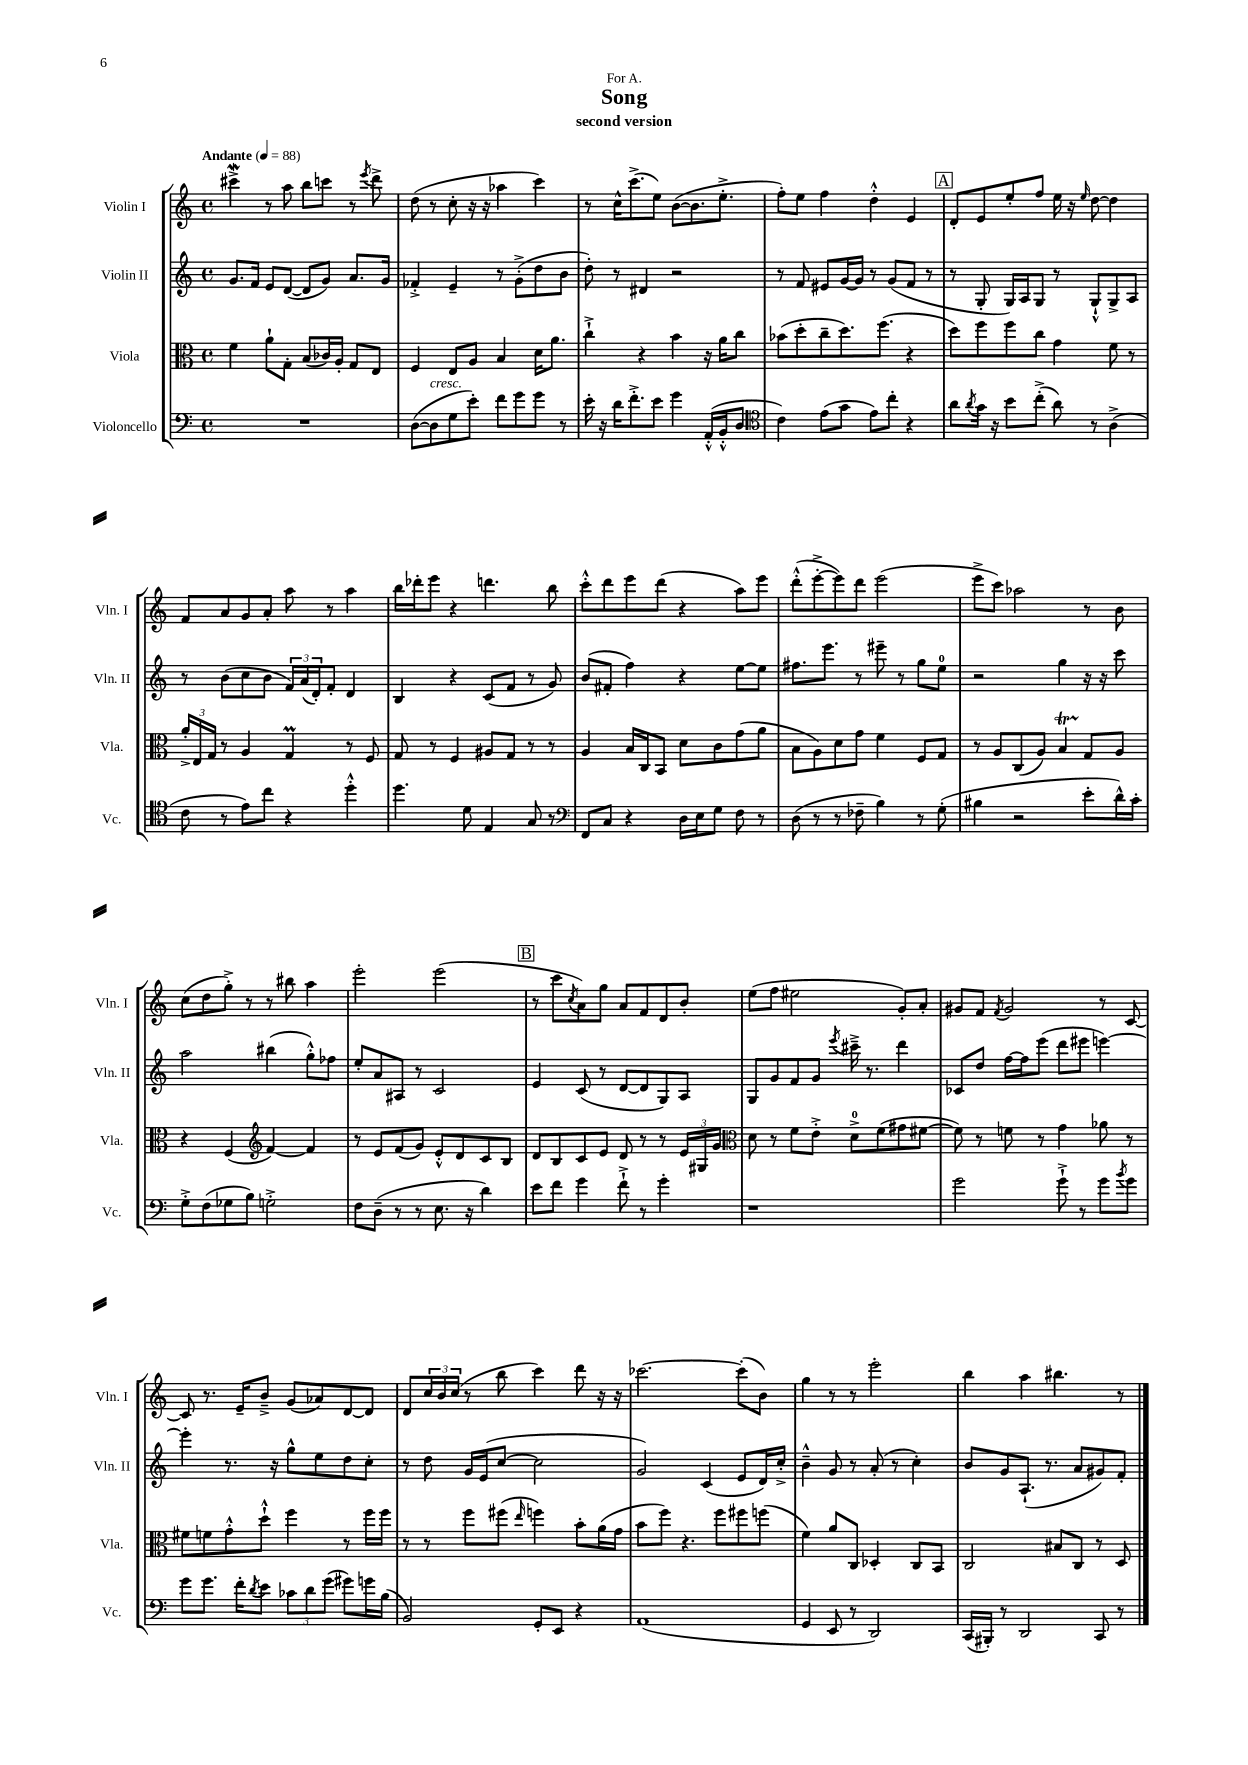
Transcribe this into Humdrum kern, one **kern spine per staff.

**kern	**kern	**kern	**kern
*part4	*part3	*part2	*part1
*staff4	*staff3	*staff2	*staff1
*I"Violoncello	*I"Viola	*I"Violin II	*I"Violin I
*I'Vc.	*I'Vla.	*I'Vln. II	*I'Vln. I
*clefF4	*clefC3	*clefG2	*clefG2
*k[]	*k[]	*k[]	*k[]
*M4/4	*M4/4	*M4/4	*M4/4
*met(c)	*met(c)	*met(c)	*met(c)
*MM88	*MM88	*MM88	*MM88
=1	=1	=1	=1
!	!	!	!LO:TX:a:B:t=Andante
1r	4f\	8.g/L	4ccc#XW^\
.	.	16f/Jk	.
.	8a`\L	8e/L	8r
.	8G'\J	([8d/J	8aa\
.	(8B/L	8d/L]	8bb\L
.	16c-X/L)	8g/J)	8cccn\J
.	16A'/JJ	.	.
.	8G/L	8.a/L	8r
.	.	.	8qeee/
.	8E/J	.	8ddd^\
.	.	16g/Jk	.
=2	=2	=2	=2
([8D\L	4F/	4f-X'^/	(8dd\
!LO:TX:a:i:t=cresc.	!	!	!
8D\]	.	.	8r
8G\	8E/L	4e~/	8cc'\
8e'\J)	8A/J	.	16r
.	.	.	16r
8f\L	4B/	8r	4aa-X\
8g\	.	(8g'^\L	.
8g\J	16d\KL	8dd\	4ccc\)
.	8.a\J	.	.
8r	.	8b\J	.
=3	=3	=3	=3
16e'\	4cc`^\	8dd'\)	8r
16r	.	.	.
16d\KL	.	8r	16cc^^\KL
8.f'^\	.	.	(8.ccc^\
.	4r	4d#X/	.
8e\J	.	.	8ee\J)
4g\	4b\	2r	([8b\L
.	.	.	8.b\]
(16AA'^^/LL	16r	.	.
16BB'^^/J	16a\KL	.	8.ee'^\J
8D/J	8cc\J	.	.
=4	=4	=4	=4
*clefC4	*	*	*
4c\)	(8b-X\L	8r	8ff'\L)
.	8dd'\	8f/	8ee\J
(8e\L	8cc~\	8e#X/L	4ff\
8g\J	8.dd\)	[16g/L	.
.	.	16g/JJ]	.
8e\L)	.	8r	4dd'^^\
.	(8.ff\J	.	.
8cc'\J	.	(8g/L	.
4r	4r	8f/J	4e/
.	.	8r	.
!!LO:REH:place=s1:t=A
=5	=5	=5	=5
8a\L	8dd\L)	8r	8d'/L
8qa/	.	.	.
16g\Jk	8ff\	8G'/	8e/
16r	.	.	.
8b\L	8ff\	16G/LL)	8ee'/
.	.	16A/J	.
(8cc'^\J	8cc\J	8G/J	8ff/J
8a\)	4g\	8r	16ee\
.	.	.	16r
.	.	.	16qqee/
8r	.	8G`^^/L	[8dd\
(4A^\	8f\	8G^/	4dd\]
.	8r	8A/J	.
!!LO:LB:g=z
=6	=6	=6	=6
8c\	24a'^/LL	8r	8f/L
.	24E/	.	.
.	24G/JJ	.	.
8r	8r	(8b\L	8a/
8e\L)	4A/	8cc\	8g/
8cc\J	.	8b\J	8a'/J
4r	4GM/	24f/LL)	8aa\
.	.	(24a/	.
.	.	24d'/J)	.
.	.	8f'/J	8r
4dd'^^\	8r	4d/	4aa\
.	8F/	.	.
=7	=7	=7	=7
4.dd\	8G/	4B/	16bb\LL
.	.	.	16ddd-X'\J
.	8r	.	8eee\J
.	4F/	4r	4r
8d\	.	.	.
4E/	8A#X/L	(8c/L	4.dddn\
.	8G/J	8f/J	.
8G/	8r	8r	.
8r	8r	8g/)	8bb\
=8	=8	=8	=8
*clefF4	*	*	*
8FF/L	4A/	(8b/L	8ccc'^^\L
8C/J	.	8f#X'/J	8ddd\
4r	16B/LL	4ff\)	8eee\
.	16C/J	.	.
.	8BB/J	.	(8ddd\J
16D\LL	8d\L	4r	4r
16E\J	.	.	.
8G\J	8c\	.	.
8F\	(8g\	[8ee\L	8aa\L)
8r	8a\J	8ee\J]	8eee\J
=9	=9	=9	=9
(8D\	8B\L	8.ff#X\L	(8ddd'^^\L
8r	8A\)	.	[8eee'^\
.	.	8.eee\J	.
8r	8d\	.	8eee\])
8F-X~\	8g\J	8r	8ddd\J
4B\)	4f\	8eee#X~\	(2eee\
.	.	8r	.
8r	8F/L	8gg\L	.
(8G'\	8G/J	8ee\J	.
=10	=10	=10	=10
4B#X\	8r	2r	8eee^\L
.	8A/L	.	8ccc\J)
2r	(8C/	.	2aa-X\
.	8A/J)	.	.
.	4Bt/	4gg\	.
8e'\L	8G/L	16r	8r
.	.	16r	.
16d^^\L)	8A/J	8ccc\	8b\
16c'\JJ	.	.	.
!!LO:LB:g=z
=11	=11	=11	=11
8G'^\L	4r	2aa\	(8cc\L
(8F\	.	.	8dd\
8G-X\	(4F/	.	8gg'^\J)
8B\J)	.	.	8r
*	*clefG2	*	*
2Gn'^\	[4f/)	(4bb#X\	8r
.	.	.	8bb#X\
.	4f/]	8gg'^^\L)	4aa\
.	.	8ff-X\J	.
=12	=12	=12	=12
8F\L	8r	8ee'/L	2eee'\
(8D~\J	8e/L	8a/	.
8r	(8f/	8A#X/J	.
8r	8g/J)	8r	.
8.E\	8e'^^/L	2c/	(2eee\
.	8d/	.	.
16r	.	.	.
4d\)	8c/	.	.
.	8B/J	.	.
!!LO:REH:place=s1:t=B
=13	=13	=13	=13
8e\L	8d/L	4e/	8r
8f\J	8B/	.	8ccc\L
.	.	.	8qcc/
4g\	8c/	(8c/	8a\)
.	8e/J	8r	8gg\J
8f`^\	8d/	[8d/L	8a/L
8r	8r	8d/]	8f/
4g'\	8r	8G/)	8d/
.	24e/LL	8A/J	8b'/J
.	24G#X/	.	.
.	24g/JJ	.	.
=14	=14	=14	=14
*	*clefC3	*	*
1r	8d\	8G/L	(8ee\L
.	8r	8g/	8ff\J
.	8f\L	8f/	2ee#X\
.	8e'^\J	8g/J	.
.	.	8qeee/	.
.	8d^\L	16ccc#X~^\	.
.	.	8.r	.
.	(8f\	.	.
.	8g#X\	4ddd\	8g'/L)
.	[8f#X\J	.	8a'/J
=15	=15	=15	=15
2g\	8f#\])	8c-X/L	8g#X/L
.	8r	8dd/J	8f/J
.	.	.	8qf/
.	8fn\	[16ff\LL	2g#/
.	.	16ff\J]	.
.	8r	(8eee\J	.
8g`^\	4g\	8ddd\L	.
8r	.	8eee#X\J	.
8g\L	8a-X\	[4eeen\)	8r
8qb/	.	.	.
8g\J	8r	.	[8c/
!!LO:LB:g=z
=16	=16	=16	=16
8g\L	8f#X\L	4eee'\]	8c/]
8.g\J	8fn\	.	8.r
.	8g'^^\	8.r	.
16f'\KL	.	.	16e~/KL
8qd/	.	.	.
8e\J	8dd`^^\J	.	8b~^/J
.	.	16r	.
12c-X\L	4ff\	8gg^^\L	(8g/L
12d\	.	.	.
.	.	8ee\	8a-X/)
(12g\J	.	.	.
8g#X\L)	8r	8dd\	[8d/
16gn\L	16ff\LL	8cc'\J	8d/J]
(16B\JJ	16ff\JJ	.	.
=17	=17	=17	=17
2BB/)	8r	8r	8d/L
.	8r	8dd\	24cc/L
.	.	.	24b/
.	.	.	(24cc/JJ
.	8ff\L	16g/LL	8r
.	.	(16e/J	.
.	(8ff#X\J	[8cc/J	8bb\
.	16qqee/	.	.
8GG'/L	4ffn\)	2cc\]	4ccc\)
8EE/J	.	.	.
4r	8b'\L	.	8ddd\
.	(16a\L	.	16r
.	16g\JJ	.	16r
=18	=18	=18	=18
(1AA	8b\L	2g/)	[2.ccc-X\
.	8ff\J)	.	.
.	4.r	.	.
.	.	(4c/	.
.	8ff\L	.	.
.	8ff#X\	8e/L	(8ccc-'\L]
.	(8ffn\J	16d/L)	8b\J)
.	.	16cc'^/JJ	.
=19	=19	=19	=19
4GG/	4f\)	4b~^^\	4gg\
8EE/	8a/L	8g/	8r
8r	8C/J	8r	8r
2DD/)	4D-X'/	(8a'/	2eee'\
.	.	8r	.
.	8C/L	4cc'\)	.
.	8BB/J	.	.
=20	=20	=20	=20
(16CC/LL	2C/	8b/L	4bb\
16BBB#X'/JJ)	.	.	.
8r	.	8g/	.
2DD/	.	(8.A`/J	4aa\
.	.	8.r	.
.	8B#X/L	.	4.bb#X\
.	8C/J	8a/L	.
8CC/	8r	8g#X/)	.
8r	8D/	8f'/J	8r
==	==	==	==
*-	*-	*-	*-
